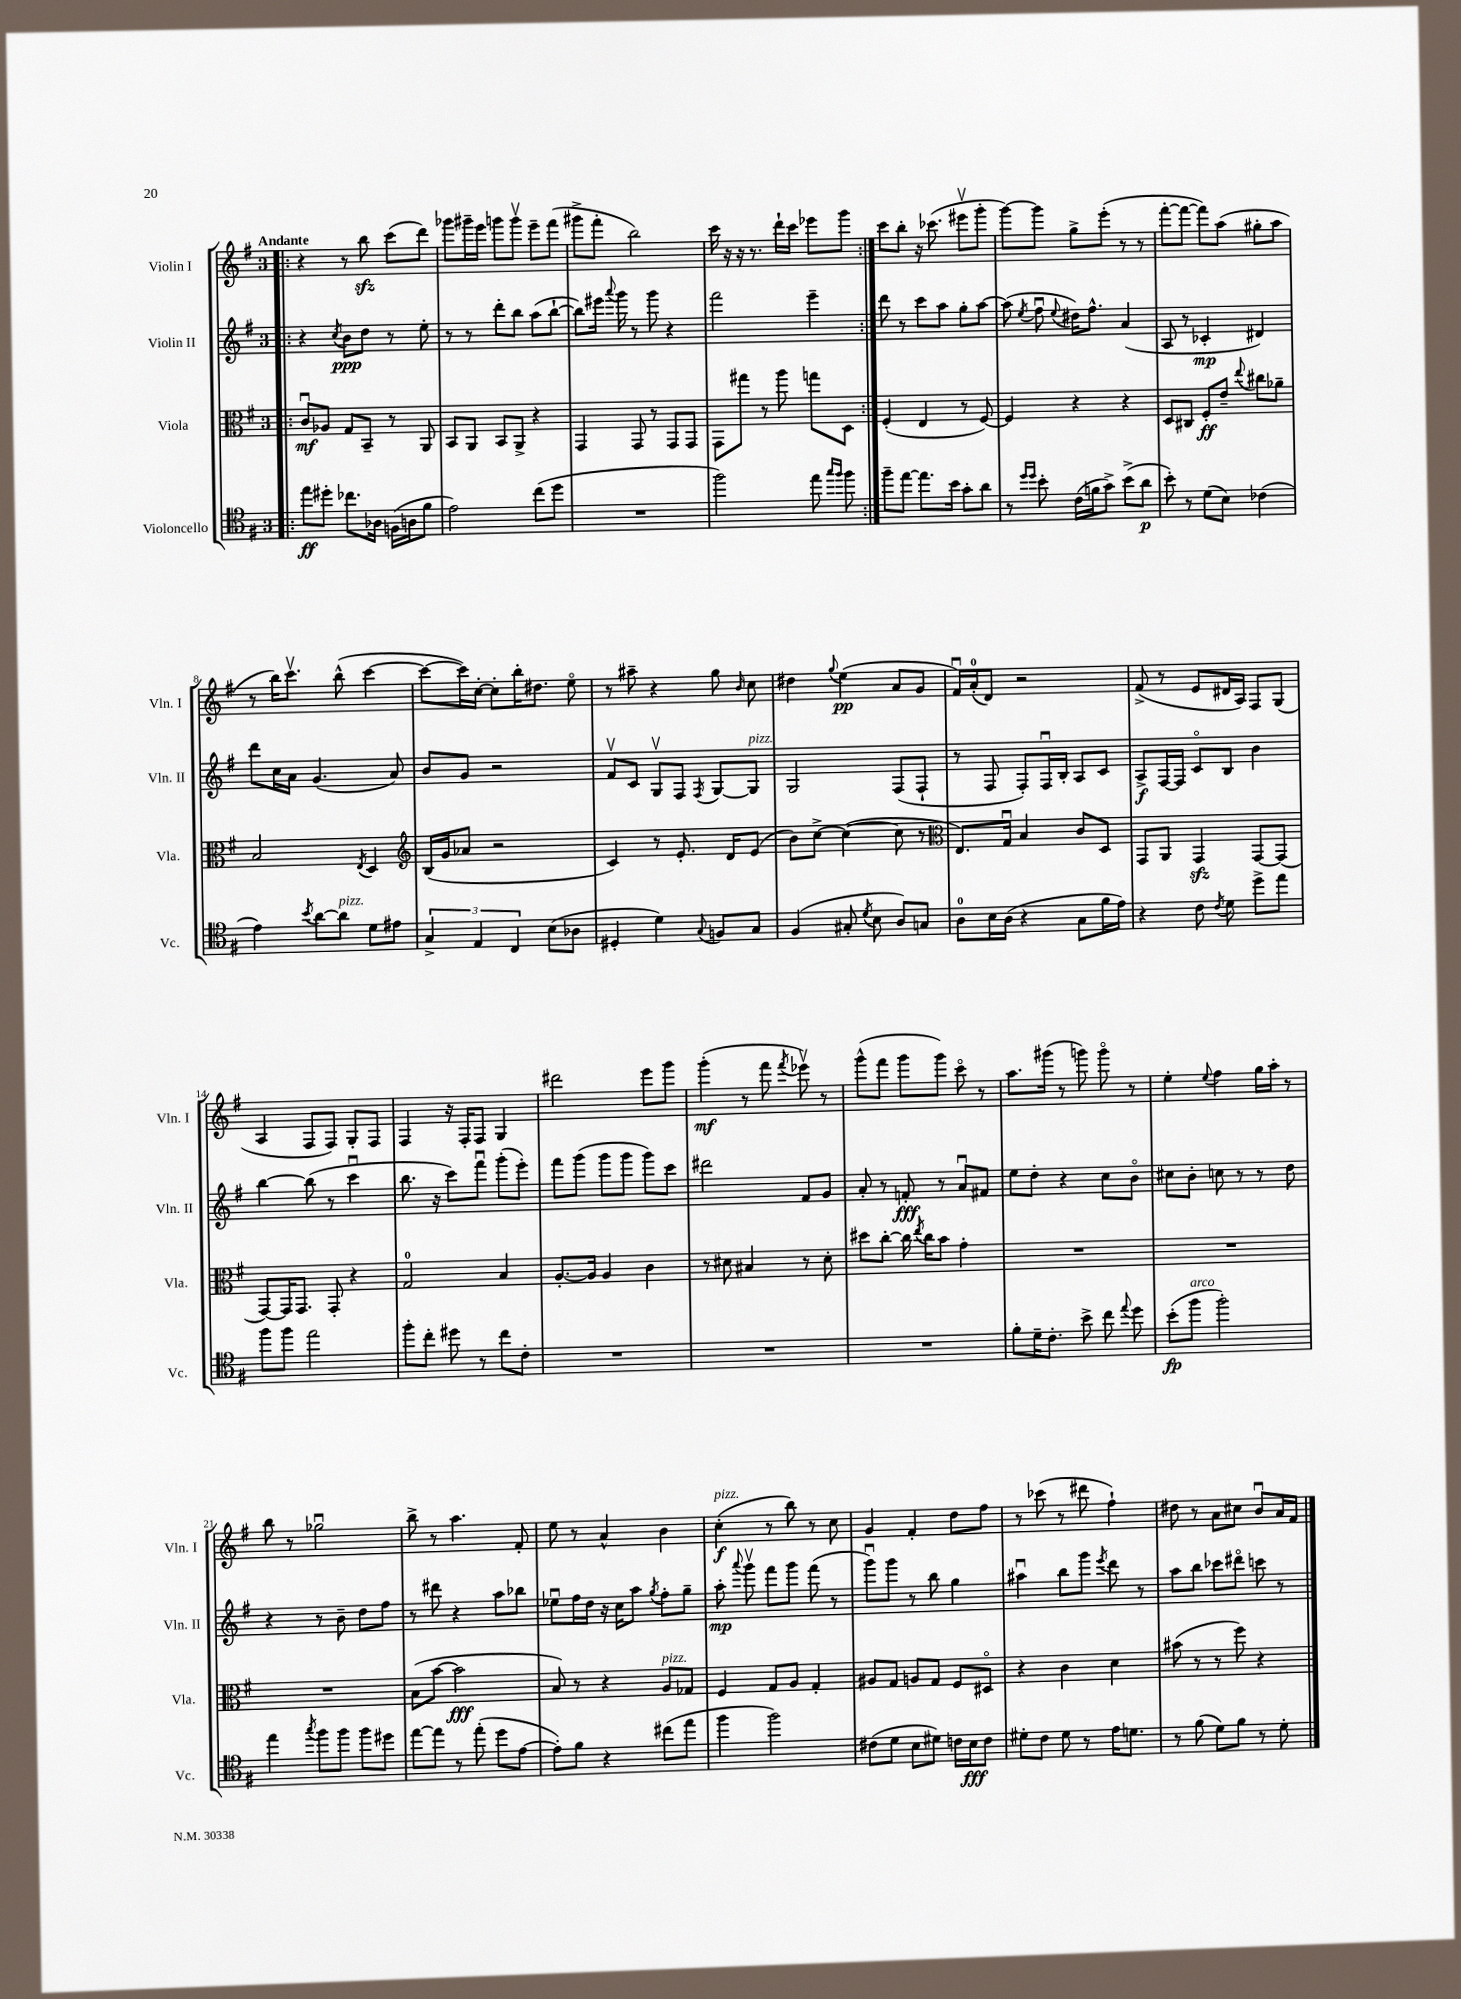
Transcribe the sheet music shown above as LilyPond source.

<<
\new StaffGroup <<
\new Staff = "s0" \with { instrumentName = "Violin I" shortInstrumentName = "Vln. I" } {
    \clef treble \key g \major \once \override Staff.TimeSignature.style = #'single-digit \time 3/4 \tempo "Andante"
    \autoBeamOff \repeat volta 2 { \bar ".|:" r4 r8 b''8\sfz c'''8[( d'''8]) |
    ges'''8[ gis'''16-- e'''16] g'''8[ g'''8]\upbow e'''8[-- fis'''8]( |
    gis'''8[-> fis'''8]-. b''2) |
    c'''16 r16 r16 r8. d'''16[-! c'''16] ees'''8[ g'''8] | }
    c'''8[ b''8]-. r16 ces'''8.( eis'''8[\upbow g'''8]-. |
    g'''8[~) g'''8] g''8[-> e'''8]-.( r8 r8 |
    fis'''8[~-. fis'''8]~ fis'''8[) a''8]( gis''8[-. a''8] |
    r8 b''16[) c'''8.]\upbow b''8-^( c'''4~ |
    c'''8[~ c'''16) c''16]~-. c''8[-. b''16-. dis''8.] e''8\flageolet |
    r8 ais''8-- r4 g''8 \grace { b'16 } c''8 |
    dis''4 \appoggiatura { g''8 } e''4\pp( a'8[ g'8] |
    fis'16[\downbow) a'16-0-.( d'8]) r2 |
    fis'8->( r8 e'8[ dis'16 a16]) fis8[ g8]( |
    a4 fis8[ fis8]) g8[-. fis8] |
    fis4 r16 fis16[-. fis8] g4 |
    dis'''2 e'''8[ g'''8] |
    g'''4-.\mf( r8 fis'''8 \acciaccatura { fis'''8 } ees'''8\upbow) r8 |
    g'''8[-^( fis'''8] g'''8[ g'''8]) c'''8\flageolet r8 |
    a''8.[ gis'''16]( r8 g'''8) g'''8\flageolet r8 |
    e''4-. \appoggiatura { e''8 } fis''4 g''16[ a''16]-. r8 |
    b''8 r8 ges''2\downbow |
    b''8-> r8 a''4. fis'8-. |
    e''8 r8 a'4-^ b'4 |
    c''4-.\f^\markup { \italic "pizz." }( r8 b''8) r8 c''8 |
    g'4 fis'4-. d''8[ fis''8] |
    r8 ces'''8( r8 dis'''8 fis''4-!) |
    dis''8 r8 a'8[ cis''8] b'8[\downbow a'16 fis'16] \bar "|." |
}
\new Staff = "s1" \with { instrumentName = "Violin II" shortInstrumentName = "Vln. II" } {
    \clef treble \key g \major \once \override Staff.TimeSignature.style = #'single-digit \time 3/4
    \autoBeamOff \repeat volta 2 { \bar ".|:" r4 \acciaccatura { c''8 } b'8[\ppp d''8] r8 e''8-. |
    r8 r8 d'''8[-. b''8] a''8[( b''8]~-! |
    b''8[) eis'''16] \appoggiatura { a'''8 } g'''16 r8 g'''8 r4 |
    fis'''2 e'''4-- | }
    d'''8 r8 c'''8[ a''8] g''8[-. a''8]~ |
    a''8( \acciaccatura { e''8 } fis''8\downbow \appoggiatura { e''8 } dis''16[) fis''8.]-^ a'4( |
    a8 r8 ces'4-.\mp dis'4) |
    d'''8[ c''16 a'16] g'4.( a'8) |
    b'8[ g'8] r2 |
    fis'8[\upbow c'8] g8[\upbow fis8] \acciaccatura { fis8 } g8[~ g8]^\markup { \italic "pizz." } |
    g2 fis8[( fis8]-! |
    r8 fis8 fis8[-.) fis16\downbow b16]-. a8[ c'8] |
    a8[->\f fis16~ fis16] c'8[\flageolet b8] b'4 |
    b''4~ b''8( r8 c'''4\downbow |
    b''8. r16 c'''8[) fis'''8]\downbow g'''8[-.( e'''8]-.) |
    fis'''8[ g'''8]( g'''8[ g'''8] g'''8[) c'''8] |
    dis'''2 fis'8[ g'8] |
    a'8-. r8 f'8-.\fff r8 a'8[\downbow fis'8] |
    e''8[ d''8]-. r4 c''8[ b'8]\flageolet |
    cis''8[ b'8]-. c''8 r8 r8 d''8 |
    r4 r8 b'8-- d''8[ fis''8] |
    r8 dis'''8 r4 a''8[ bes''8] |
    ees''8[\downbow fis''16 d''16] r16 c''16[ a''8] \acciaccatura { g''8 } fis''8[-. g''8]-- |
    a''8-.\mp \appoggiatura { a'''8 } g'''8\upbow fis'''8[ g'''8] fis'''8( r8 |
    g'''8[\downbow) g'''8] r8 b''8 g''4 |
    ais''4\downbow b''8[ g'''8] \acciaccatura { e'''8 } d'''8 r8 |
    a''8[ b''8] ces'''8[ dis'''8]\flageolet c'''8 r8 \bar "|." |
}
\new Staff = "s2" \with { instrumentName = "Viola" shortInstrumentName = "Vla." } {
    \clef alto \key g \major \once \override Staff.TimeSignature.style = #'single-digit \time 3/4
    \autoBeamOff \repeat volta 2 { \bar ".|:" c'8[\downbow\mf aes8] g8[ b,8]-- r8 a,8 |
    b,8[ a,8] b,8[ a,8]-> r4 |
    g,4 g,8 r8 g,8[ g,8] |
    g,8[ gis''8] r8 a''8 g''8[ d8] | }
    fis4-.( e4 r8 fis8~) |
    fis4 r4 r4 |
    d8[ cis8] fis8[-.\ff e'8]-- \appoggiatura { e''8 } cis''8[ aes'8]-- |
    b2 \acciaccatura { e8 } d4 |
    \clef treble b16[( g'16 aes'8] r2 |
    c'4) r8 e'8.-. d'16[ e'8]( |
    b'8[) c''8]~-> c''4~( c''8 r8 |
    \clef alto e8.[) g16]\downbow b4 c'8[ d8] |
    g,8[ a,8] g,4\sfz g,8[~ g,8]( |
    g,8[~) g,16 g,8.] g,8-. r4 |
    g2-0 b4 |
    a8.[~-. a16] a4 c'4 |
    r8 dis'8 bis4 r8 dis'8-. |
    dis''8[ c''8]~-. c''16 \acciaccatura { e''8 } c''16[ b'8] g'4-. |
    R2. |
    R2. |
    R2. |
    b8[( b'8]~ b'2\fff |
    b8) r8 r4 a8[^\markup { \italic "pizz." } ges8] |
    fis4 g8[ a8] g4-. |
    ais8[ g8] a8[ g8] fis8[ dis8]\flageolet |
    r4 c'4 d'4 |
    bis'8( r8 r8 fis''8) r4 \bar "|." |
}
\new Staff = "s3" \with { instrumentName = "Violoncello" shortInstrumentName = "Vc." } {
    \clef tenor \key g \major \once \override Staff.TimeSignature.style = #'single-digit \time 3/4
    \autoBeamOff \repeat volta 2 { \bar ".|:" e''8[\ff dis''8]-. ces''8.[ aes16] f16[( a16 fis'8] |
    e'2) c''8[( d''8] |
    R2. |
    fis''2) e''8 \grace { g''16[ fis''16] } fis''8 | }
    fis''8[-- e''8]~ e''8.[ b'16] g'8[-. a'8] |
    r8 \grace { d''16[ d''16] } b'8-. c'16[( f'16 g'8]->) b'8[->( a'8]\p |
    b'8-.) r8 d'8[( b8]) ces'4( |
    e'4) \acciaccatura { b'8 } a'8[~ a'8]^\markup { \italic "pizz." } d'8[ eis'8] |
    \tuplet 3/2 { g4-> e4 c4 } b8[( aes8] |
    dis4-. d'4) \appoggiatura { g8 } f8[ g8] |
    fis4( gis8-. \acciaccatura { d'8 } b8 a8[) g8] |
    a8[-0 b16 a16]( r4 g8[ fis'16 e'16]) |
    r4 c'8 \acciaccatura { c'8 } d'8 d''8[-> e''8] |
    fis''8[ fis''8] e''2 |
    fis''8[-. c''8]-. dis''8 r8 c''8[ c'8]-. |
    R2. |
    R2. |
    R2. |
    fis'8[-. d'16-- c'8.]-. b'8-> c''8 \appoggiatura { e''8 } d''8 |
    b'8[-.\fp( fis''8]^\markup { \italic "arco" } fis''2-.) |
    e''4 \acciaccatura { g''8 } fis''8[ fis''8] fis''8[ dis''8] |
    e''8[~ e''8] r8 e''8-.( d''8[ e'8]~ |
    e'8[-.) fis'8] r4 cis''8[( e''8] |
    fis''4 fis''2) |
    cis'8[( d'8] b8[ dis'8]) c'16[ b16\fff c'8] |
    dis'8[-. c'8] dis'8 r8 e'16[ d'8.] |
    r8 fis'8( d'8[) fis'8] r8 d'8-. \bar "|." |
}
>>
>>
